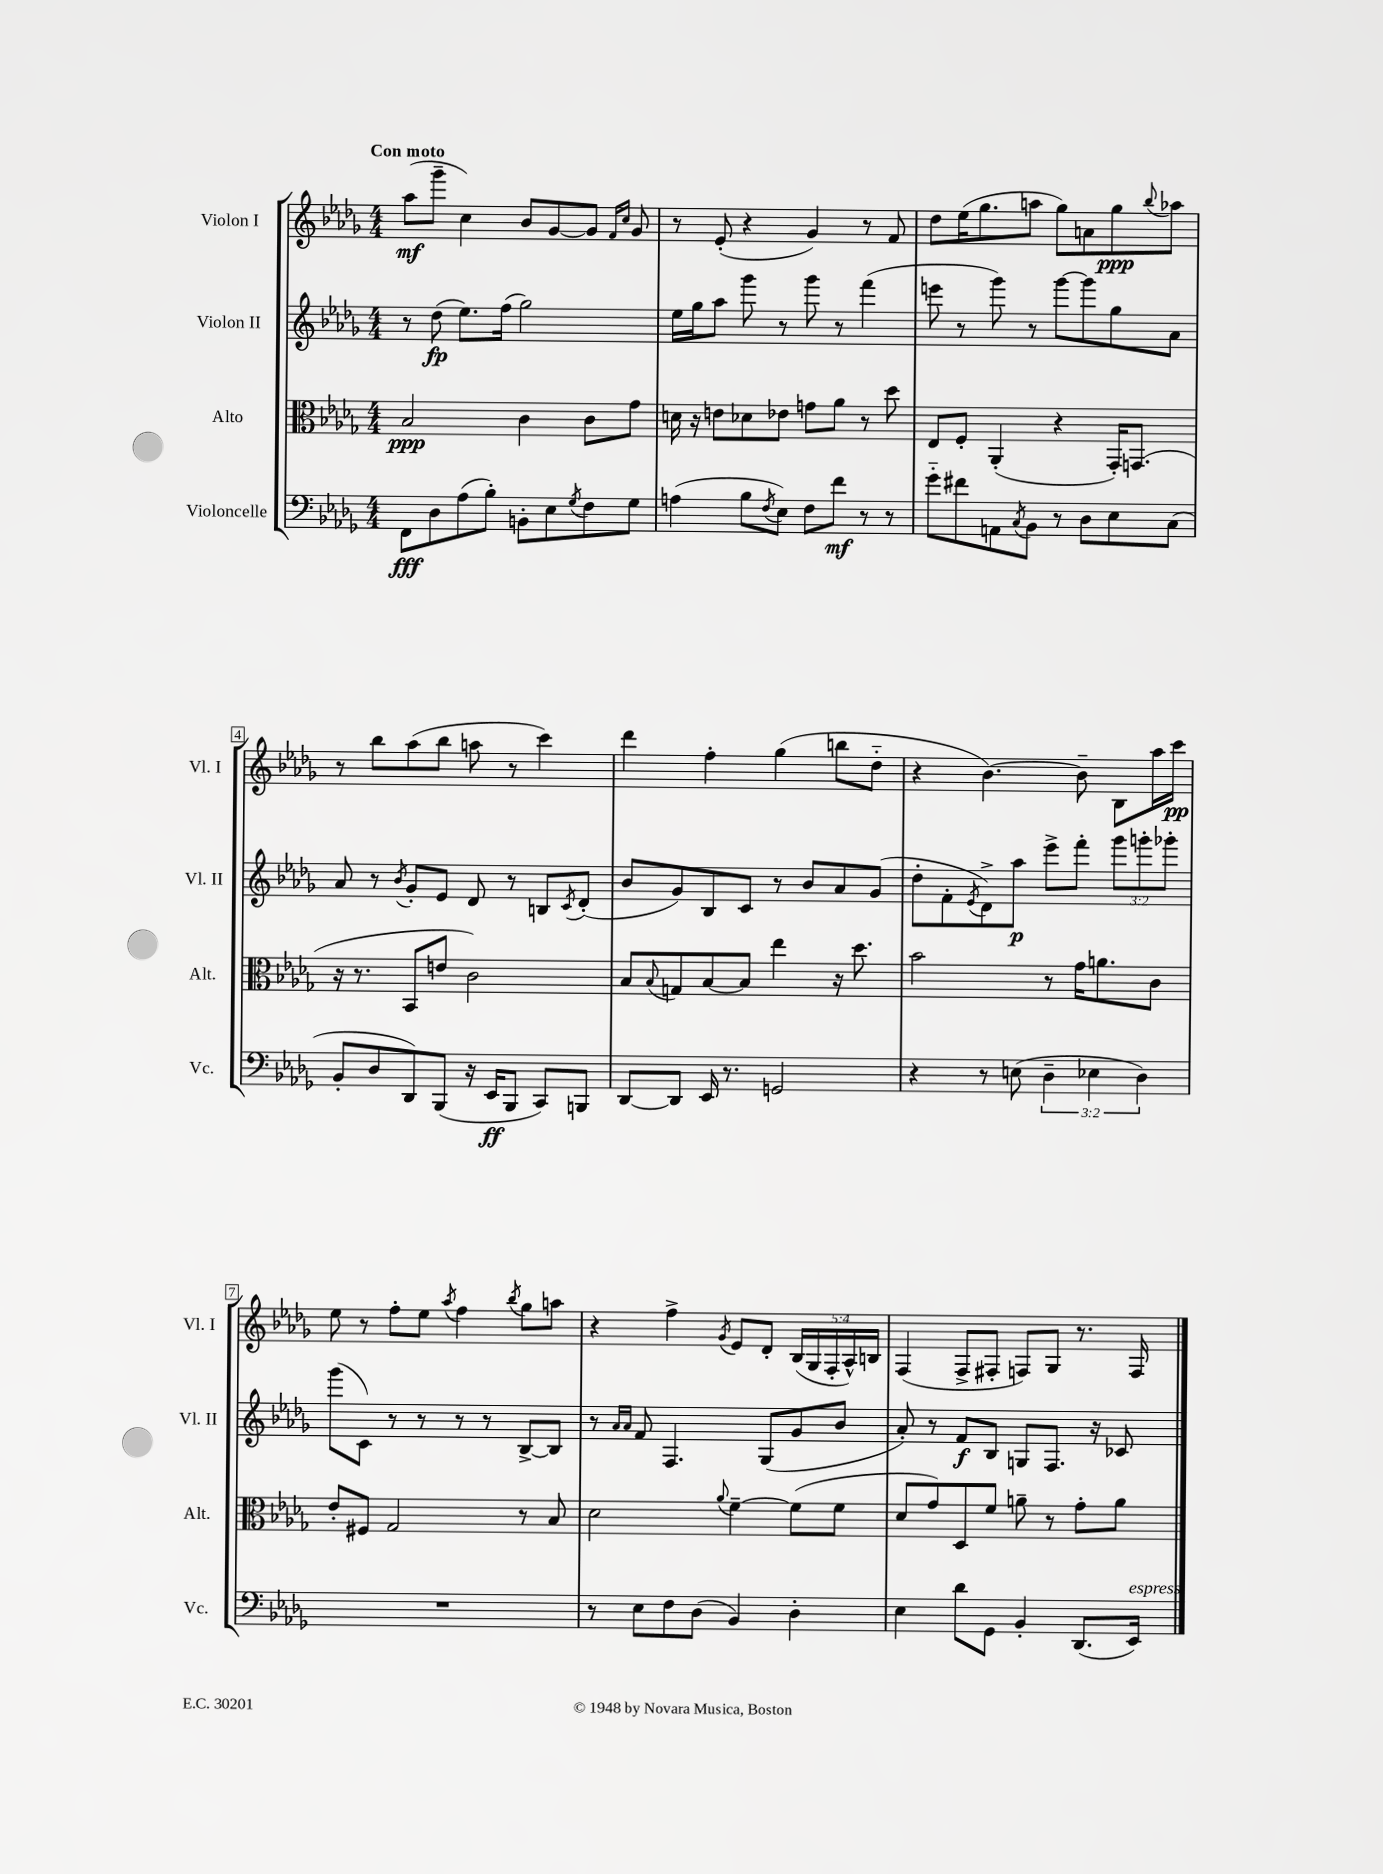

**kern	**kern	**kern	**kern
*staff4	*staff3	*staff2	*staff1
*clefF4	*clefC3	*clefG2	*clefG2
*k[b-e-a-d-g-]	*k[b-e-a-d-g-]	*k[b-e-a-d-g-]	*k[b-e-a-d-g-]
*M4/4	*M4/4	*M4/4	*M4/4
8FF	2B-	8r	(8aa-
8D-	.	(8dd-	8ggg-~
(8A-	.	8.ee-)	4cc)
8B-')	.	.	.
.	.	(16ff	.
8BB'	4c	2gg-)	8b-
8E-	.	.	[8g-
8qG-	.	.	.
8F	8c	.	8g-]
.	.	.	16qqf
.	.	.	16qqcc
8G-	8g-	.	8g-
=	=	=	=
(4A	16d	16ee-	8r
.	16r	16gg-	.
.	8e	8aa-	(8e-'
8B-	8d-	8ggg-	4r
8qF	.	.	.
8E-)	8e-	8r	.
8F	8g	8ggg-	4g-)
8f	8a-	8r	.
8r	8r	(4fff	8r
8r	8dd-	.	8f
=	=	=	=
8g-'~	8E-	8eee	8dd-
8f#	8F'	8r	(16ee-
.	.	.	8.gg-
8AA	(4AA-'	8ggg-)	.
8qC	.	.	.
8BB-	.	8r	8aa
8r	4r	[8ggg-	8gg-)
8D-	.	8ggg-]	8a
8E-	16GG-')	8gg-	8gg-
.	(8.GG	.	.
.	.	.	8qqbb-
(8C	.	8a-	8aa-
=	=	=	=
8BB-'	16r	8a-	8r
.	8.r	.	.
8D-	.	8r	8bb-
.	.	8qb-	.
8DD-)	8BB-	8g-'	(8aa-
(8BBB-	8e	8e-	8bb-
16r	2c)	8d-	8aa
16EE-	.	.	.
8BBB-	.	8r	8r
8CC)	.	8B	4ccc)
.	.	8qc	.
8BBB	.	(8d-'	.
=	=	=	=
[8DD-	8B-	8b-	4ddd-
.	8qqB-	.	.
8DD-]	8G	8g-)	.
16EE-	[8B-	8B-	4ff'
8.r	.	.	.
.	8B-]	8c	.
2GG	4ee-	8r	(4gg-
.	.	8b-	.
.	16r	8a-	8bb
.	8.dd-	.	.
.	.	(8g-	8dd-'~
=	=	=	=
4r	2b-	8dd-'	4r
.	.	8f'	.
.	.	8qe-	.
8r	.	8d-^)	[4.b-)
(8E	.	8aa-	.
6D-~	8r	8eee-^	.
.	16g-	8fff'	8b-~]
6E-	.	.	.
.	8.a	.	.
.	.	12ggg-	8B-
6D-)	.	12ggg'	.
.	8c	.	16aa-
.	.	12ggg-'	.
.	.	.	16ccc
=	=	=	=
1r	8e-'	(8ggg-	8ee-
.	8F#	8c)	8r
.	2G-	8r	8ff'
.	.	8r	8ee-
.	.	.	8qaa-
.	.	8r	4ff
.	.	8r	.
.	.	.	8qbb-
.	8r	[8B-^	8gg-
.	8B-	8B-]	8aa
=	=	=	=
8r	2d-	8r	4r
.	.	16qqa-	.
.	.	16qqa-	.
8E-	.	8f	.
8F	.	4.F	4ff^
(8D-	.	.	.
.	8qqa-	.	8qg-
4BB-)	[4f~	.	8e-
.	.	(8G-	8d-'
4D-'	(8f]	8g-	(20B-
.	.	.	20G-
.	.	.	20F'
.	8f	8b-	.
.	.	.	20A-^^)
.	.	.	20B
=	=	=	=
4E-	8d-	8a-')	(4F
.	8g-)	8r	.
8d-	8D-	8f	8F^
8GG-	8f	8B-	8F#'
4BB-'	8a~	8G	8F)
.	8r	8.F	8G-
(8.DD-	8g-'	.	8.r
.	.	16r	.
.	8a	8c-	.
16EE-)	.	.	16F
==	==	==	==
*-	*-	*-	*-
